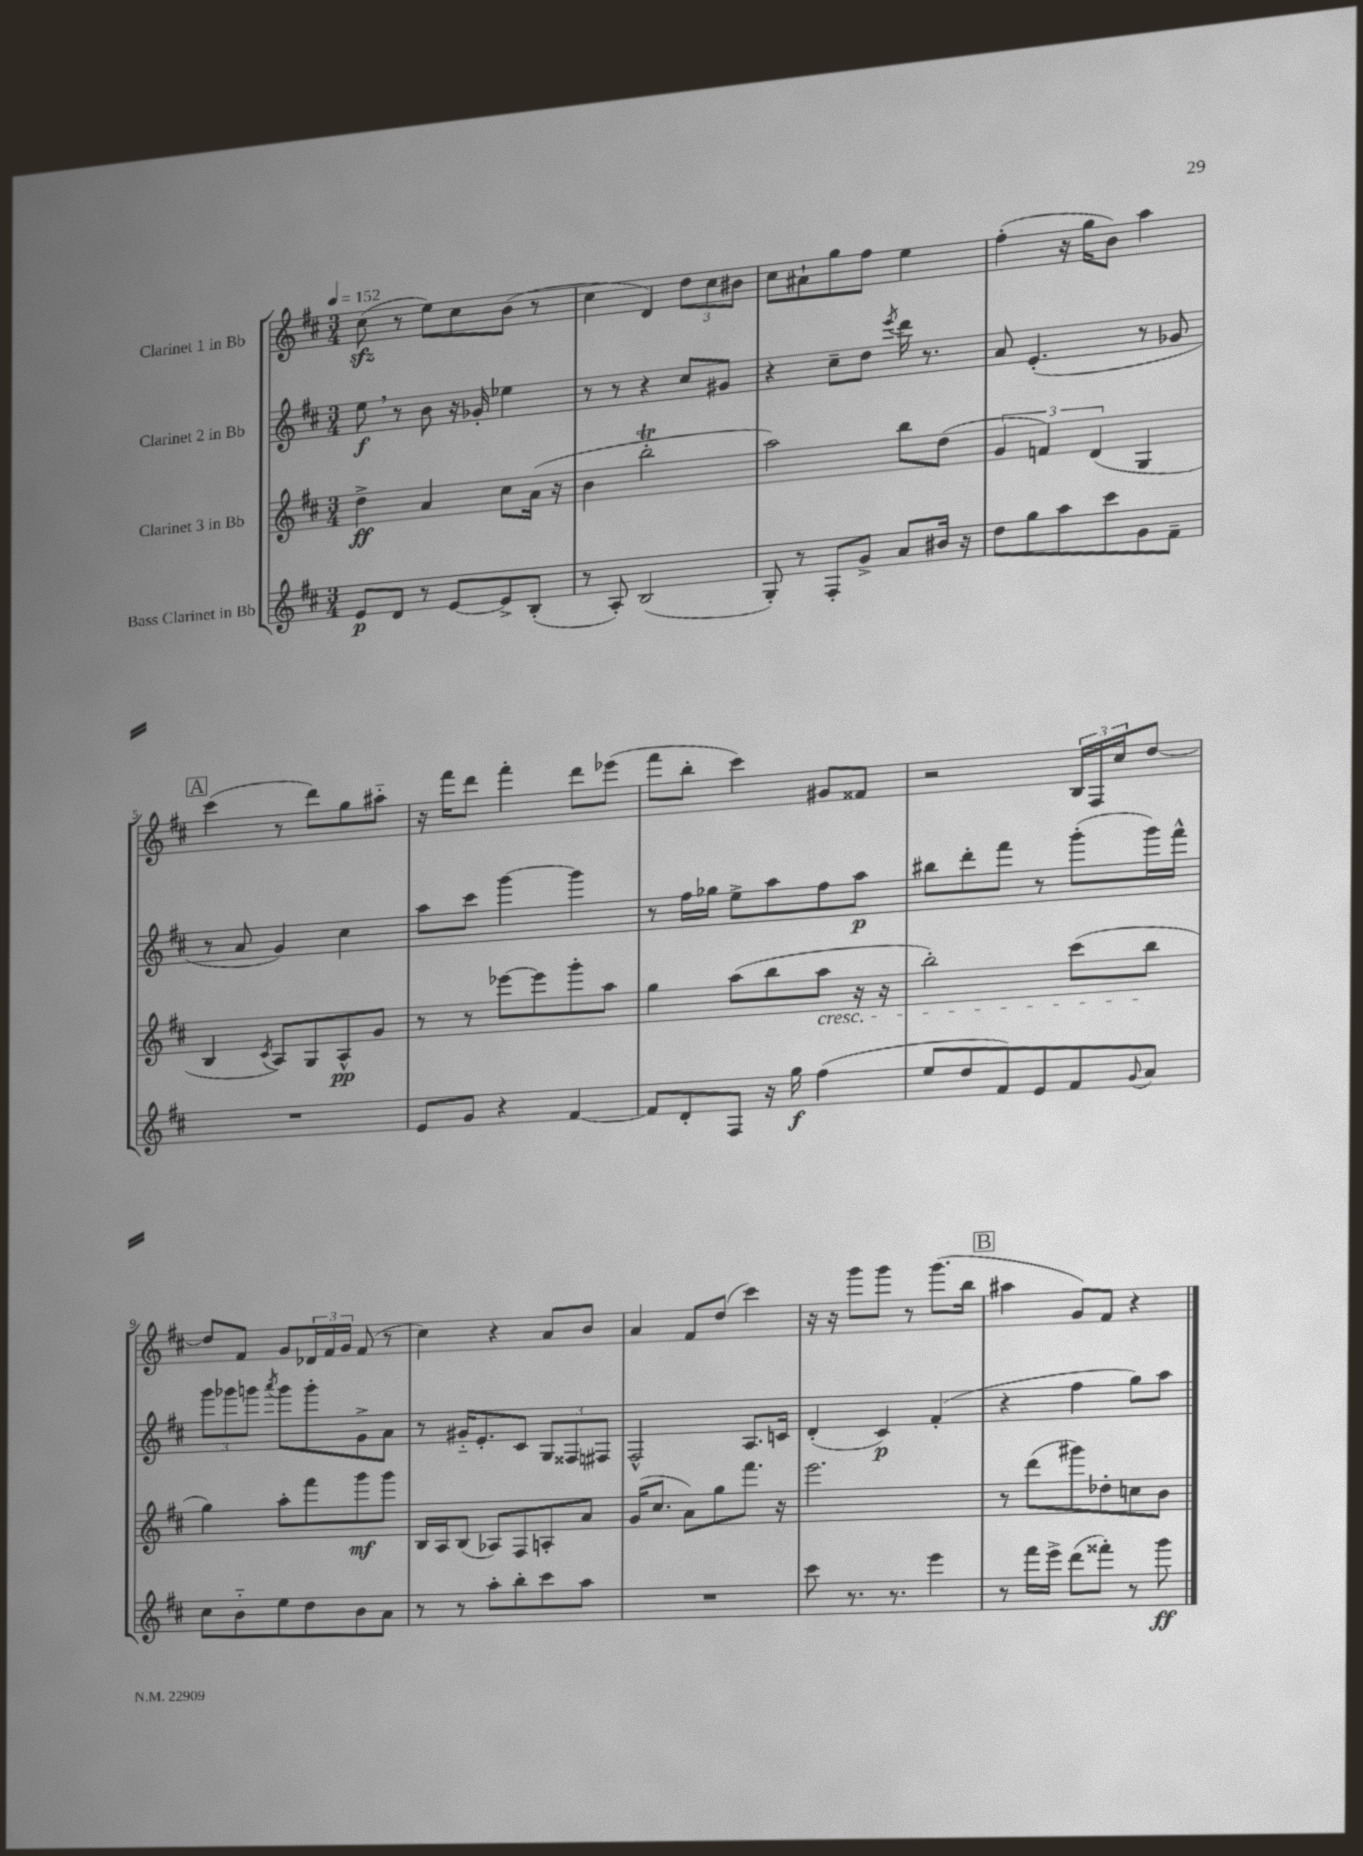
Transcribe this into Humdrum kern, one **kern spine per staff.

**kern	**dynam	**kern	**dynam	**kern	**dynam	**kern
*part4	*part4	*part3	*part3	*part2	*part2	*part1
*staff4	*staff4	*staff3	*staff3	*staff2	*staff2	*staff1
*I"Bass Clarinet in Bb	*	*I"Clarinet 3 in Bb	*	*I"Clarinet 2 in Bb	*	*I"Clarinet 1 in Bb
*clefG2	*	*clefG2	*	*clefG2	*	*clefG2
*k[f#c#]	*	*k[f#c#]	*	*k[f#c#]	*	*k[f#c#]
*M3/4	*	*M3/4	*	*M3/4	*	*M3/4
*MM152	*	*MM152	*	*MM152	*	*MM152
=1	=1	=1	=1	=1	=1	=1
8e/L	p	4dd^\	ff	8ee,\	f	(8cc#zz\
8d/J	.	.	.	8r	.	8r
8r	.	4a/	.	8b\	.	8ee\L)
[8e/L	.	.	.	16r	.	8cc#\
.	.	.	.	16g-X'/	.	.
8e^/]	.	8cc#\L	.	4ee-X\	.	(8b\J
(8B'/J	.	(16a\Jk	.	.	.	8r
.	.	16r	.	.	.	.
=2	=2	=2	=2	=2	=2	=2
8r	.	4b\	.	8r	.	4cc#\
8A'/)	.	.	.	8r	.	.
(2B/	.	2bbT'\	.	4r	.	4d/)
.	.	.	.	8cc#/L	.	12dd\L
.	.	.	.	.	.	12cc#\
.	.	.	.	8g#X/J	.	.
.	.	.	.	.	.	12b#X\J
=3	=3	=3	=3	=3	=3	=3
8G'/)	.	2aa\)	.	4r	.	8cc#\L
8r	.	.	.	.	.	8a#X`\
8F#'/L	.	.	.	8cc#~\L	.	8gg\
8g^/J	.	.	.	8dd\J	.	8ff#\J
.	.	.	.	8qeee/	.	.
8a/L	.	8bb\L	.	16ddd\	.	4ee\
.	.	.	.	8.r	.	.
16b#X/Jk	.	(8dd\J	.	.	.	.
16r	.	.	.	.	.	.
=4	=4	=4	=4	=4	=4	=4
8dd\L	.	6g/	.	8a/	.	(4ff#'\
8gg\	.	.	.	(4.e'/	.	.
.	.	6fn/)	.	.	.	.
8aa\	.	.	.	.	.	16r
.	.	.	.	.	.	16gg\KL
.	.	(6d/	.	.	.	.
8ccc#\	.	.	.	.	.	8b\J)
8g\	.	4G/	.	8r	.	4aa\
8f#~\J	.	.	.	8g-X/	.	.
!!LO:LB:g=z
!!LO:REH:place=s1:t=A
=5	=5	=5	=5	=5	=5	=5
2.r	.	4B/	.	8r	.	(4ccc#\
.	.	.	.	8a/	.	.
.	.	8qc#/	.	.	.	.
.	.	8A/L)	.	4g/)	.	8r
.	.	8G/	.	.	.	8ddd\L)
.	.	8A^^/	pp	4cc#\	.	8gg\
.	.	8g/J	.	.	.	8aa#X\J
=6	=6	=6	=6	=6	=6	=6
8e/L	.	8r	.	8aa\L	.	16r
.	.	.	.	.	.	16fff#\KL
8g/J	.	8r	.	8ccc#\J	.	8ddd\J
4r	.	[8eee-X\L	.	[4ggg\	.	4fff#'\
.	.	8eee-\]	.	.	.	.
[4f#/	.	8ggg'\	.	4ggg\]	.	8ddd\L
.	.	8aa\J	.	.	.	(8eee-X\J
=7	=7	=7	=7	=7	=7	=7
8f#/L]	.	4gg\	.	8r	.	8fff#\L
8d'/	.	.	.	16ff#\LL	.	8bb'\J
.	.	.	.	16gg-X\JJ	.	.
8F#/J	.	(8aa\L	.	8ee^\L	.	4ccc#\)
16r	.	8bb\	.	8aa\	.	.
16gg\	f	.	.	.	.	.
!	!	!LO:TX:b:i:t=cresc.	!	!	!	!
(4ff#\	.	8aa\J	.	8ff#\	.	8g#X/L
.	.	16r	.	8aa\J	p	8f##X/J
.	.	16r	.	.	.	.
=8	=8	=8	=8	=8	=8	=8
8ee/L	.	2bb'\)	.	8bb#X\L	.	2r
8dd/	.	.	.	8ddd'\	.	.
8f#/)	.	.	.	8fff#\J	.	.
8e/	.	.	.	8r	.	.
8f#/	.	(8ccc#\L	.	(8ggg'\L	.	24B/LL
.	.	.	.	.	.	24F#/
.	.	.	.	.	.	24cc#/J
8qqg/	.	.	.	.	.	.
8a/J	.	8bb\J	.	16ggg\L)	.	[8dd/J
.	.	.	.	16fff#^^\JJ	.	.
!!LO:LB:g=z
=9	=9	=9	=9	=9	=9	=9
8cc#\L	.	4gg\)	.	12ggg\L	.	8dd/L]
.	.	.	.	12ggg-X\	.	.
8b\	.	.	.	.	.	8f#/J
.	.	.	.	12gggn\J	.	.
.	.	.	.	8qaaa/	.	.
8ee\	.	8aa'\L	.	8ggg\L	.	8g/L
8dd\	.	8fff#\	.	8ggg'\	.	24d-X/L
.	.	.	.	.	.	24f#/
.	.	.	.	.	.	24g/JJ
8b\	.	8ggg\	mf	8g^\	.	(8f#/
8a\J	.	8ggg\J	.	8a\J	.	8r
=10	=10	=10	=10	=10	=10	=10
8r	.	16B/LL	.	8r	.	4cc#\)
.	.	16A/J	.	.	.	.
8r	.	(8B/J	.	16g#X/KL	.	.
.	.	.	.	8.e'/	.	.
8aa'\L	.	8A-X/L)	.	.	.	4r
8bb'\	.	8F#/	.	8c#/J	.	.
8ccc#\	.	8An'/	.	12G/L	.	8a/L
.	.	.	.	12F##X/	.	.
8aa\J	.	8a/J	.	.	.	8b/J
.	.	.	.	12F#X/J	.	.
=11	=11	=11	=11	=11	=11	=11
2.r	.	(16g/KL	.	2F#^^/	.	4a/
.	.	8.cc#/J	.	.	.	.
.	.	8a\L)	.	.	.	8f#/L
.	.	8gg\	.	.	.	(8dd/J
.	.	8.fff#\J	.	8.A/L	.	4ccc#\)
.	.	16r	.	16cn/Jk	.	.
=12	=12	=12	=12	=12	=12	=12
8ccc#\	.	2.eee\	.	(4d'/	.	16r
.	.	.	.	.	.	16r
8.r	.	.	.	.	.	8ggg\L
.	.	.	.	4c#/)	p	8ggg\J
8.r	.	.	.	.	.	.
.	.	.	.	.	.	8r
4eee\	.	.	.	(4f#'/	.	(8.ggg\L
.	.	.	.	.	.	16bb\Jk
!!LO:REH:place=s1:t=B
=13	=13	=13	=13	=13	=13	=13
8r	.	8r	.	4r	.	4aa#X\
16fff#\LL	.	(8ddd\L	.	.	.	.
16eee^\JJ	.	.	.	.	.	.
(8ddd\L	.	8ggg#X\)	.	4ff#\	.	8g/L)
8fff##X'\J)	.	8dd-X'\	.	.	.	8f#/J
8r	.	8ccn\	.	8gg\L)	.	4r
8ggg\	ff	8b\J	.	8aa\J	.	.
==	==	==	==	==	==	==
*-	*-	*-	*-	*-	*-	*-
